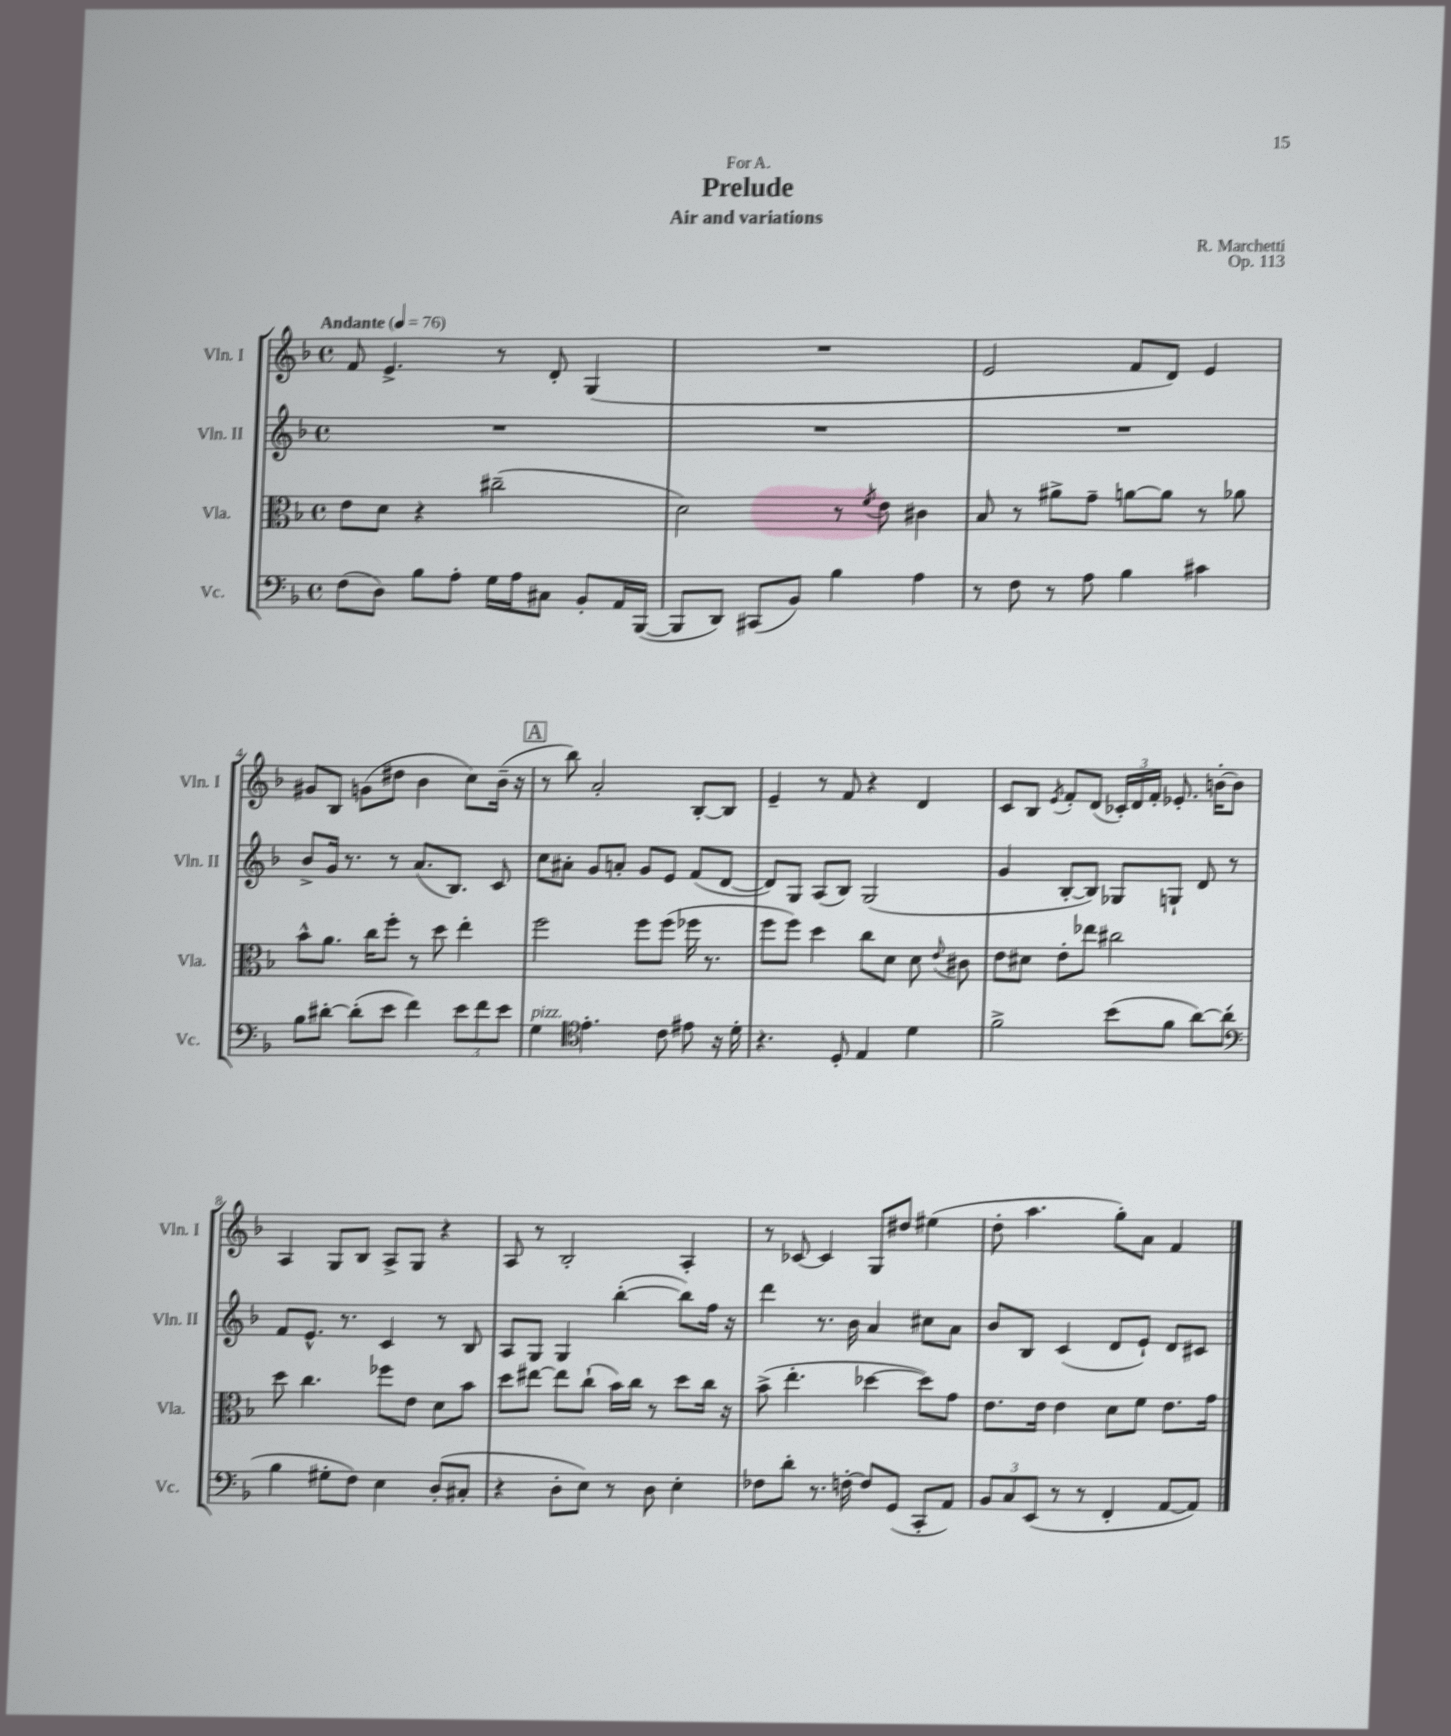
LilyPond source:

\header { title = "Prelude" composer = "R. Marchetti" subtitle = "Air and variations" dedication = "For A." opus = "Op. 113" }
<<
\new StaffGroup <<
\new Staff = "s0" \with { instrumentName = "Vln. I" shortInstrumentName = "Vln. I" } {
    \clef treble \key f \major \defaultTimeSignature \time 4/4 \tempo "Andante" 4 = 76
    \autoBeamOff f'8 e'4.-> r8 d'8-. g4( |
    R1 |
    e'2 f'8[ d'8]) e'4 |
    gis'8[ bes8] g'8[( dis''8] bes'4 c''8[) bes'16]--( r16 |
    \mark \markup { \box "A" } r8 bes''8) a'2-. bes8[~-. bes8] |
    e'4-- r8 f'8 r4 d'4 |
    c'8[ bes8] \acciaccatura { e'8 } f'8[-. d'8]( \tuplet 3/2 { ces'16[-.) d'16 f'16]-. } ees'8.-. b'16[~-. b'8] |
    a4 g8[ bes8] a8[-> g8] r4 |
    a8 r8 bes2-. a4-. |
    r8 ces'8~ ces'4 g8[ dis''8] eis''4( |
    d''8-. a''4. g''8[-.) a'8] f'4 \bar "|." |
}
\new Staff = "s1" \with { instrumentName = "Vln. II" shortInstrumentName = "Vln. II" } {
    \clef treble \key f \major \defaultTimeSignature \time 4/4
    \autoBeamOff R1 |
    R1 |
    R1 |
    bes'8[-> g'16] r8. r8 a'8.[( bes8.]) c'8 |
    \mark \markup { \box "A" } c''8[ ais'8]-. g'8[ a'8]-. g'8[ e'8] f'8[( d'8]~ |
    d'8[) g8] a8[( bes8]) g2( |
    g'4 bes8[~-. bes8]) ges8[ g8]-! d'8 r8 |
    f'8[ e'8.]-^ r8. c'4 r8 bes8 |
    a8[ g8] g4 bes''4~-.( bes''8[) f''16] r16 |
    d'''4 r8. bes'16 a'4 cis''8[ a'8] |
    bes'8[ bes8] c'4( d'8[ e'8]-!) d'8[ cis'8] \bar "|." |
}
\new Staff = "s2" \with { instrumentName = "Vla." shortInstrumentName = "Vla." } {
    \clef alto \key f \major \defaultTimeSignature \time 4/4
    \autoBeamOff e'8[ d'8] r4 cis''2--( |
    d'2) r8 \acciaccatura { f'8 } e'8 cis'4 |
    bes8 r8 ais'8[-> g'8]-- a'8[~ a'8] r8 aes'8 |
    bes'8[-^ a'8.] c''16[ f''8]-. r8 d''8 e''4-. |
    \mark \markup { \box "A" } f''2 f''8[ f''8]( fes''16 r8. |
    f''8[ f''8]) d''4 c''8[ d'8] d'8 \appoggiatura { e'8 } cis'8 |
    e'8[ dis'8] e'8[-. ees''8] cis''2 |
    d''8 c''4. fes''8[ e'8] d'8[ bes'8] |
    d''8[ eis''8]~ eis''8[ c''8]-!( bes'16[) c''16] r8 d''8[ c''16] r16 |
    bes'8->( e''4.-. des''4~ des''8[) g'8] |
    e'8.[ e'16] e'4 d'8[ f'8] e'8.[ g'16] \bar "|." |
}
\new Staff = "s3" \with { instrumentName = "Vc." shortInstrumentName = "Vc." } {
    \clef bass \key f \major \defaultTimeSignature \time 4/4
    \autoBeamOff f8[( d8]) bes8[ a8]-. g16[ a16 cis8] bes,8[-. a,16 bes,,16]~( |
    bes,,8[ d,8]) cis,8[( bes,8]) bes4 a4 |
    r8 f8 r8 a8 bes4 cis'4 |
    bes8[ dis'8]~-. dis'8[-.( e'8] f'4) \tuplet 3/2 { e'8[ f'8 e'8] } |
    \mark \markup { \box "A" } g4^\markup { \italic "pizz." } \clef tenor e'4.-. c'8 eis'8 r16 d'16-. |
    r4. d8-. e4 d'4 |
    f'2-> bes'8[( f'8] a'8[~) a'8]-.( |
    \clef bass bes4 gis8[-. f8]) e4 d8[-.( cis8]-. |
    r4 d8[-. e8]) r8 d8 e4-. |
    fes8[ d'8]-. r8. f16~-. f8[ g,8]( c,8[-. a,8]) |
    \tuplet 3/2 { bes,8[ c8 e,8]( } r8 r8 f,4-. a,8[~ a,8]) \bar "|." |
}
>>
>>
